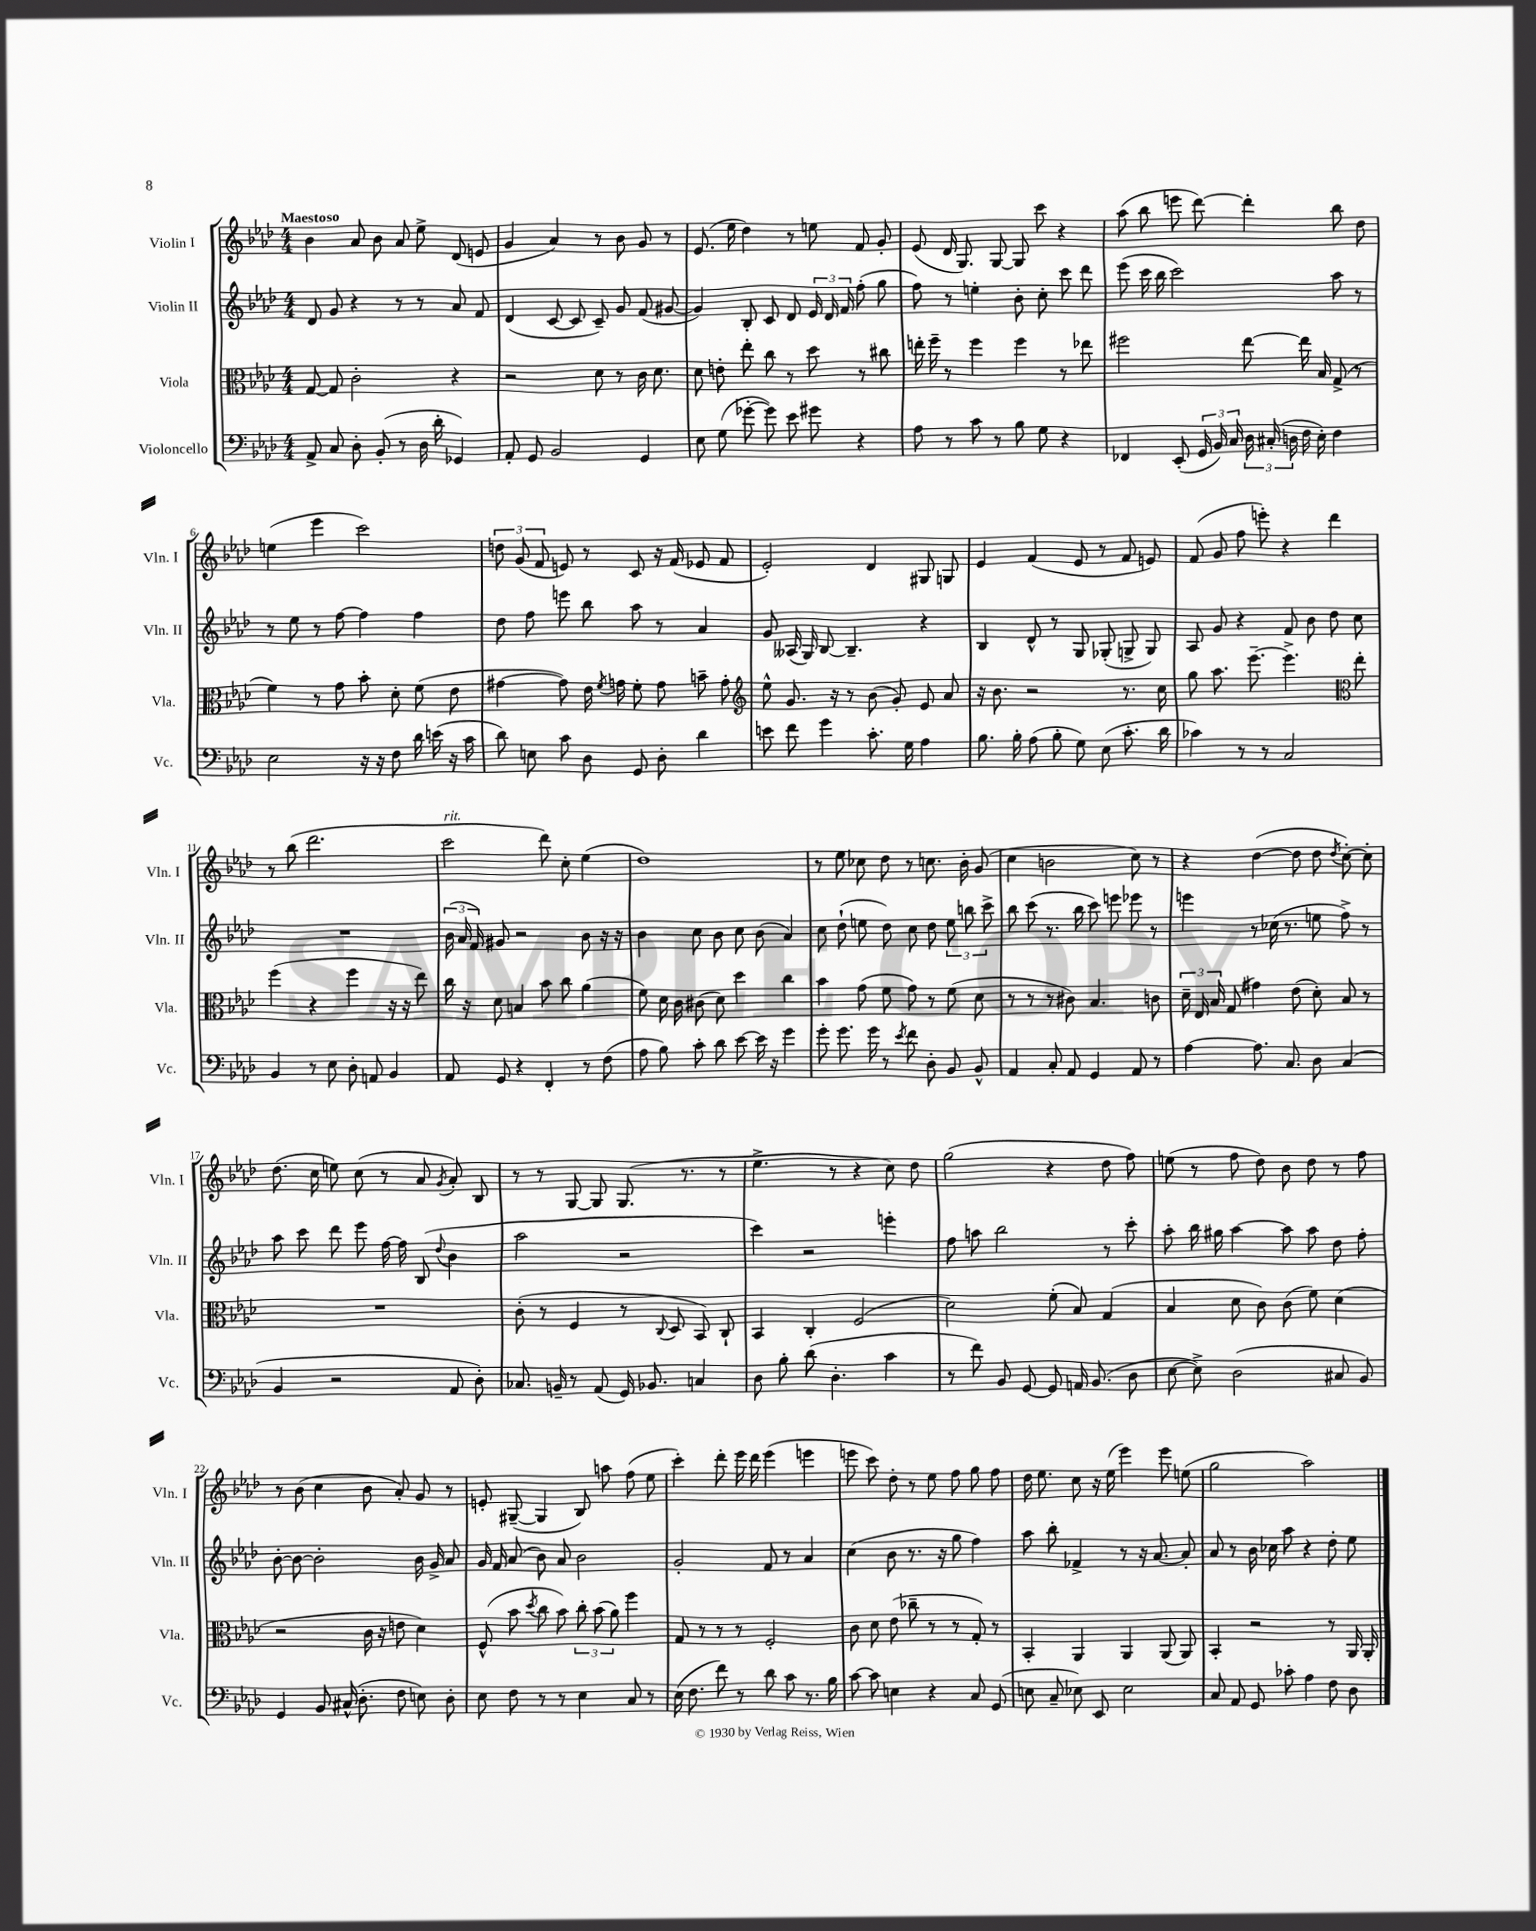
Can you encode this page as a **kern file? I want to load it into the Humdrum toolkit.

**kern	**kern	**kern	**kern
*part4	*part3	*part2	*part1
*staff4	*staff3	*staff2	*staff1
*I"Violoncello	*I"Viola	*I"Violin II	*I"Violin I
*I'Vc.	*I'Vla.	*I'Vln. II	*I'Vln. I
*clefF4	*clefC3	*clefG2	*clefG2
*k[b-e-a-d-]	*k[b-e-a-d-]	*k[b-e-a-d-]	*k[b-e-a-d-]
*M4/4	*M4/4	*M4/4	*M4/4
=1	=1	=1	=1
!	!	!	!LO:TX:a:B:t=Maestoso
8AA-^/	[8G/	8d-/	4b-\
8C/	8G/]	8g/	.
8D-'\	2c'\	4r	8a-/
(8BB-'/	.	.	8b-\
8r	.	8r	8a-/
16D-\	.	8r	8ee-^\
16d-'\	.	.	.
4GG-X/)	4r	8a-/	(8d-/
.	.	8f/	8en/
=2	=2	=2	=2
8AA-'/	2r	(4d-/	4g/
8GG/	.	.	.
2BB-/	.	[8c/	4a-/)
.	.	8c/]	.
.	8d-\	8c~/)	8r
.	8r	8g/	8b-\
4GG/	16c\	(8f/	8g/
.	8.d-\	.	.
.	.	[8g#X/	8r
=3	=3	=3	=3
8E-\	8d-\	4g#/])	(8.e-/
(8G\	8en'\	.	.
.	.	.	16ee-\
[8g-X'\	8ee-'\	8B-'/	4dd-\)
8g-\])	8cc\	8c/	.
8e-\	8r	8d-/	8r
8g#X\	8dd-\	24e-/	8een\
.	.	24d-/	.
.	.	24f/	.
4r	8r	(8ff'\	8f/
.	8cc#X\	8gg\	8g'/
=4	=4	=4	=4
8A-\	16een'\	8ff\)	(8e-/
.	16ff~\	.	.
8r	8r	8r	16d-/
.	.	.	8.G/)
8c\	4ff\	4een'\	.
8r	.	.	[8G/
8B-\	4ff\	8b-'\	8G/]
8G\	.	8cc'\	8ccc\
4r	8r	8ccc\	4r
.	8ee-X\	8ddd-\	.
=5	=5	=5	=5
4FF-X/	2ff#X\	(8eee-\	(8aa-\
.	.	16ccc\	8bb-\
.	.	16bb-\	.
(8EE-'/	.	2ccc\)	8eeen\
24GG/	.	.	[8ddd-\)
24BB-/)	.	.	.
24C/	.	.	.
24D-\	[8ee-\	.	4ddd-'\]
(24C#X'/	.	.	.
24Dn\	.	.	.
16F\	16ee-\]	.	.
16E-'\)	16B-/	.	.
4F\	(8G^/	8aa-\	8bb-\
.	8r	8r	8dd-\
!!LO:LB:g=z
=6	=6	=6	=6
2E-\	4f\)	8r	(4een\
.	.	8ee-\	.
.	8r	8r	4eee-\
.	8g\	[8ff\	.
16r	8b-'\	4ff\]	2ccc\)
16r	.	.	.
8F\	8d-'\	.	.
16d-\	(8f\	4ff\	.
(16en\	.	.	.
16r	8e-\	.	.
16c\	.	.	.
=7	=7	=7	=7
8d-\)	[4g#X\	8dd-\	12ddn\
.	.	.	(12g/
8En\	.	8ff\	.
.	.	.	12f/
8c\	8g#\])	8eeen\	8en/)
8D-\	16e-\	8bb-\	8r
.	8qf/	.	.
.	16gn\	.	.
8GG/	8f'\	8aa-\	8c/
8D-'\	8g\	8r	16r
.	.	.	(16f/
4d-\	8bn~\	4a-/	8e-X/
.	8g'\	.	8f/
=8	=8	=8	=8
*	*clefG2	*	*
8en\	8ee-^^\	8g/	2e-'/)
8f\	8.g/	(16A--X/	.
.	.	16G/)	.
4g\	.	[8B-/	.
.	16r	.	.
.	8r	4.B-~/]	.
8.c'\	(8b-\	.	4d-/
.	8g'/)	.	.
16G\	.	.	.
4A-\	8e-/	4r	8G#X/
.	8a-/	.	8Gn/
=9	=9	=9	=9
8.B-\	16r	4B-/	4e-/
.	8.b-\	.	.
16B-'\	.	.	.
(8A-\	2r	8d-^^/	(4f/
8B-'\	.	8r	.
8G\)	.	8G/	8e-/
(8E-\	.	(8G-X'/	8r
8.c'\	8.r	8Gn^/	8f/
.	.	8G/)	8en/)
16d-\	16cc\	.	.
=10	=10	=10	=10
4c-X\)	8gg\	8A-/	(8f/
.	8.aa-\	8g/	8g/
8r	.	4r	8ff\
.	[8.eee-~\	.	.
8r	.	.	8eeen'\)
2C/	4.eee-^\]	8f/	4r
.	.	8b-\	.
.	.	8dd-\	4ddd-\
*	*clefC3	*	*
.	8ee-'\	8cc\	.
!!LO:LB:g=z
=11	=11	=11	=11
4BB-/	(4ff\	1r	8r
.	.	.	(8bb-\
8r	4r	.	2.ddd-\
8E-\	.	.	.
8D-'\	4ff\	.	.
8AAn/	.	.	.
4BB-/	16r	.	.
.	16r	.	.
.	8ee-\)	.	.
=12	=12	=12	=12
!	!	!	!LO:TX:a:i:t=rit.
8AA-/	16cc\	(24b-\	2ccc\
.	.	24a-/	.
.	16r	.	.
.	.	24f/)	.
8GG/	8d-\	8g#X/	.
4r	4Bn/	2r	.
4FF'/	8b-\	.	8ddd-\)
.	8cc\	.	8cc'\
8r	(4a-\	8b-\	(4ee-\
(8F\	.	16r	.
.	.	16r	.
=13	=13	=13	=13
8A-\	8f\)	4b-\	1dd-)
8B-\)	16d-\	.	.
.	16c\	.	.
8c'\	(8c#X\	8cc\	.
8d-\	8d-\)	8b-\	.
[8e-\	4dd-\	8cc\	.
16e-\]	.	(8b-\	.
16r	.	.	.
4g\	4cc\	4a-/)	.
=14	=14	=14	=14
8g'\	4b-\	8cc\	8r
8.g\	.	(8dd-`\	8ee-\
.	(8g\	8een\	8cc-X\
16g\	.	.	.
8r	8f\	8dd-\)	8dd-\
8qe-/	.	.	.
8f\	8g\)	8cc\	8r
8D-'\	8r	8dd-\	8.ccn\
8BB-/	(8f\	12ee\	.
.	.	.	16b-'\
.	.	12bbn\	.
8BB-^^/	8d-\	.	(8g/
.	.	12ccc^\	.
=15	=15	=15	=15
4AA-/	8r	8bb-\	4cc\
.	8r	(8ccc\	.
8C'/	8r	8.r	2bn\
8AA-/	8c#X\)	.	.
.	.	16bb-\	.
4GG/	4.B-/	8ccc\)	.
.	.	8eeen\	.
8AA-/	.	8eee-X\	8cc\)
8r	8cn\	8r	8r
=16	=16	=16	=16
[4A-\	24d-~\	4eeen\	4r
.	24E-/	.	.
.	24B-/	.	.
.	(8G/	.	.
8.A-\]	4g#X\)	8r	([4dd-\
.	.	(16cc-X\	.
8.C/	.	8.r	.
.	(8e-\	.	8dd-\]
8D-\	8d-'\)	8een\	8dd-\
.	.	.	8qdd-/
(4C/	8B-/	8ff^\)	[8cc'\)
.	8r	8r	8cc'\]
!!LO:LB:g=z
=17	=17	=17	=17
4BB-/	1r	8aa-\	(8.dd-\
.	.	8ccc\	.
.	.	.	16cc\
2r	.	8ddd-\	8een\)
.	.	8eee-\	(8cc\
.	.	[16ff\	8r
.	.	16ff\]	.
.	.	(8B-/	8a-/
.	.	8qqdd-/	8qg/
8AA-/	.	4b-\	8a-'/)
8D-'\)	.	.	8B-/
=18	=18	=18	=18
8.C-X/	(8c'\	2aa-\	8r
.	8r	.	8r
16BBn~/	.	.	.
8r	4F/	.	[8G/
(8AA-/	.	.	8G/]
16GG/)	8r	2r	(8.G/
8.BB-X/	.	.	.
.	8qqC/	.	.
.	8D-/	.	.
.	.	.	8.r
4Cn/	8BB-/)	.	.
.	8C`/	.	8r
=19	=19	=19	=19
8D-\	4BB-/	4ccc\)	4.ee-^\
8B-'\	.	.	.
(8d-\	4C'/	2r	.
4.D-'\	.	.	8r
.	(2F/	.	4r
4c\	.	4eeen'\	8cc\)
.	.	.	8dd-\
=20	=20	=20	=20
8r	2d-\)	8ff\	(2gg\
8f\)	.	8aan\	.
8BB-/	.	2bb-\	.
[8GG/	.	.	.
8GG/]	(8f'\	.	4r
16AAn/	8B-/)	.	.
(8.BB-/	.	.	.
.	(4G/	8r	8dd-\
8D-\	.	8ccc'\	8ff\)
=21	=21	=21	=21
[8E-\	4B-/	8aa-'\	(8een\
8E-^\])	.	16bb-\	8r
.	.	16gg#X\	.
(2D-\	8d-\	[4aa-\	8ff\
.	8c\)	.	8dd-\)
.	(8c\	8aa-\]	8b-\
.	8f\)	8aa-\	8dd-\
8C#X/	(4d-\	8dd-\	8r
8BB-/)	.	8ff'\	8ff\
!!LO:LB:g=z
=22	=22	=22	=22
4GG/	2r	[8b-'\	8r
.	.	8b-\_	(8b-\
8BB-/	.	2b-'\]	4cc\
(16C#X^^/	.	.	.
8.D-'\	.	.	.
.	16c\	.	8b-\
.	16r	.	.
8F\	8en\	.	8a-'/)
8En\)	4d-\)	16b-\	8g/
.	.	16g^/	.
8D-'\	.	8a-/	8r
=23	=23	=23	=23
8E-\	(8F^^/	16g/	8en'/
.	.	16f/	.
8F\	8b-\	(8a-/	([8G#X~/
.	8qdd-/	.	.
8r	8cc\	8b-\)	4G#/]
8r	8b-\)	8a-/	.
4E-\	12cc'\	2b-\	8B-/)
.	(12b-\	.	.
.	.	.	8aan\
.	12a-\)	.	.
8C/	4ff\	.	(8ff\
8r	.	.	8ee-\
=24	=24	=24	=24
(16E-\	8G/	2g'/	4ccc'\)
8.F\	.	.	.
.	8r	.	.
8f\)	8r	.	8ddd-'\
8r	8r	.	16eee-\
.	.	.	16ddd-\
8d-\	2F'/	8f/	(4eee-\
8c\	.	8r	.
8.r	.	4a-/	4eeen\
16B-\	.	.	.
=25	=25	=25	=25
[8c\	8c\	(4cc\	8eeen\
8c\]	8d-\	.	8ccc\)
4En\	(8e-\	8b-\	8dd-'\
.	8cc-X~\	8.r	8r
4r	8r	.	8ee-\
.	.	16r	.
.	8r	8gg\	8ff\
8C/	8G'/)	4ff\)	8gg\
(8GG/	8r	.	8ff\
=26	=26	=26	=26
8En\	4BB-'/	8aa-\	16dd-\
.	.	.	8.ee-\
8C~/	.	8bb-'\	.
8E-X\)	4AA-/	4f-X^/	8cc\
8EE-/	.	.	16r
.	.	.	(16ee-\
2E-\	4AA-/	8r	4eee-\)
.	.	16r	.
.	.	[8.a-/	.
.	(8AA-/	.	8eee-\
.	8AA-/)	8a-'/]	(8een\
=27	=27	=27	=27
8C/	4BB-'/	8a-/	2gg\
8AA-/	.	8r	.
8GG/	2r	16b-\	.
.	.	16cc-X\	.
8c-X'\	.	8aa-\	.
4A-\	.	4r	2aa-\)
8F\	8r	8dd-'\	.
8D-\	16AA-/	8ee-\	.
.	16AA-'/	.	.
==	==	==	==
*-	*-	*-	*-
